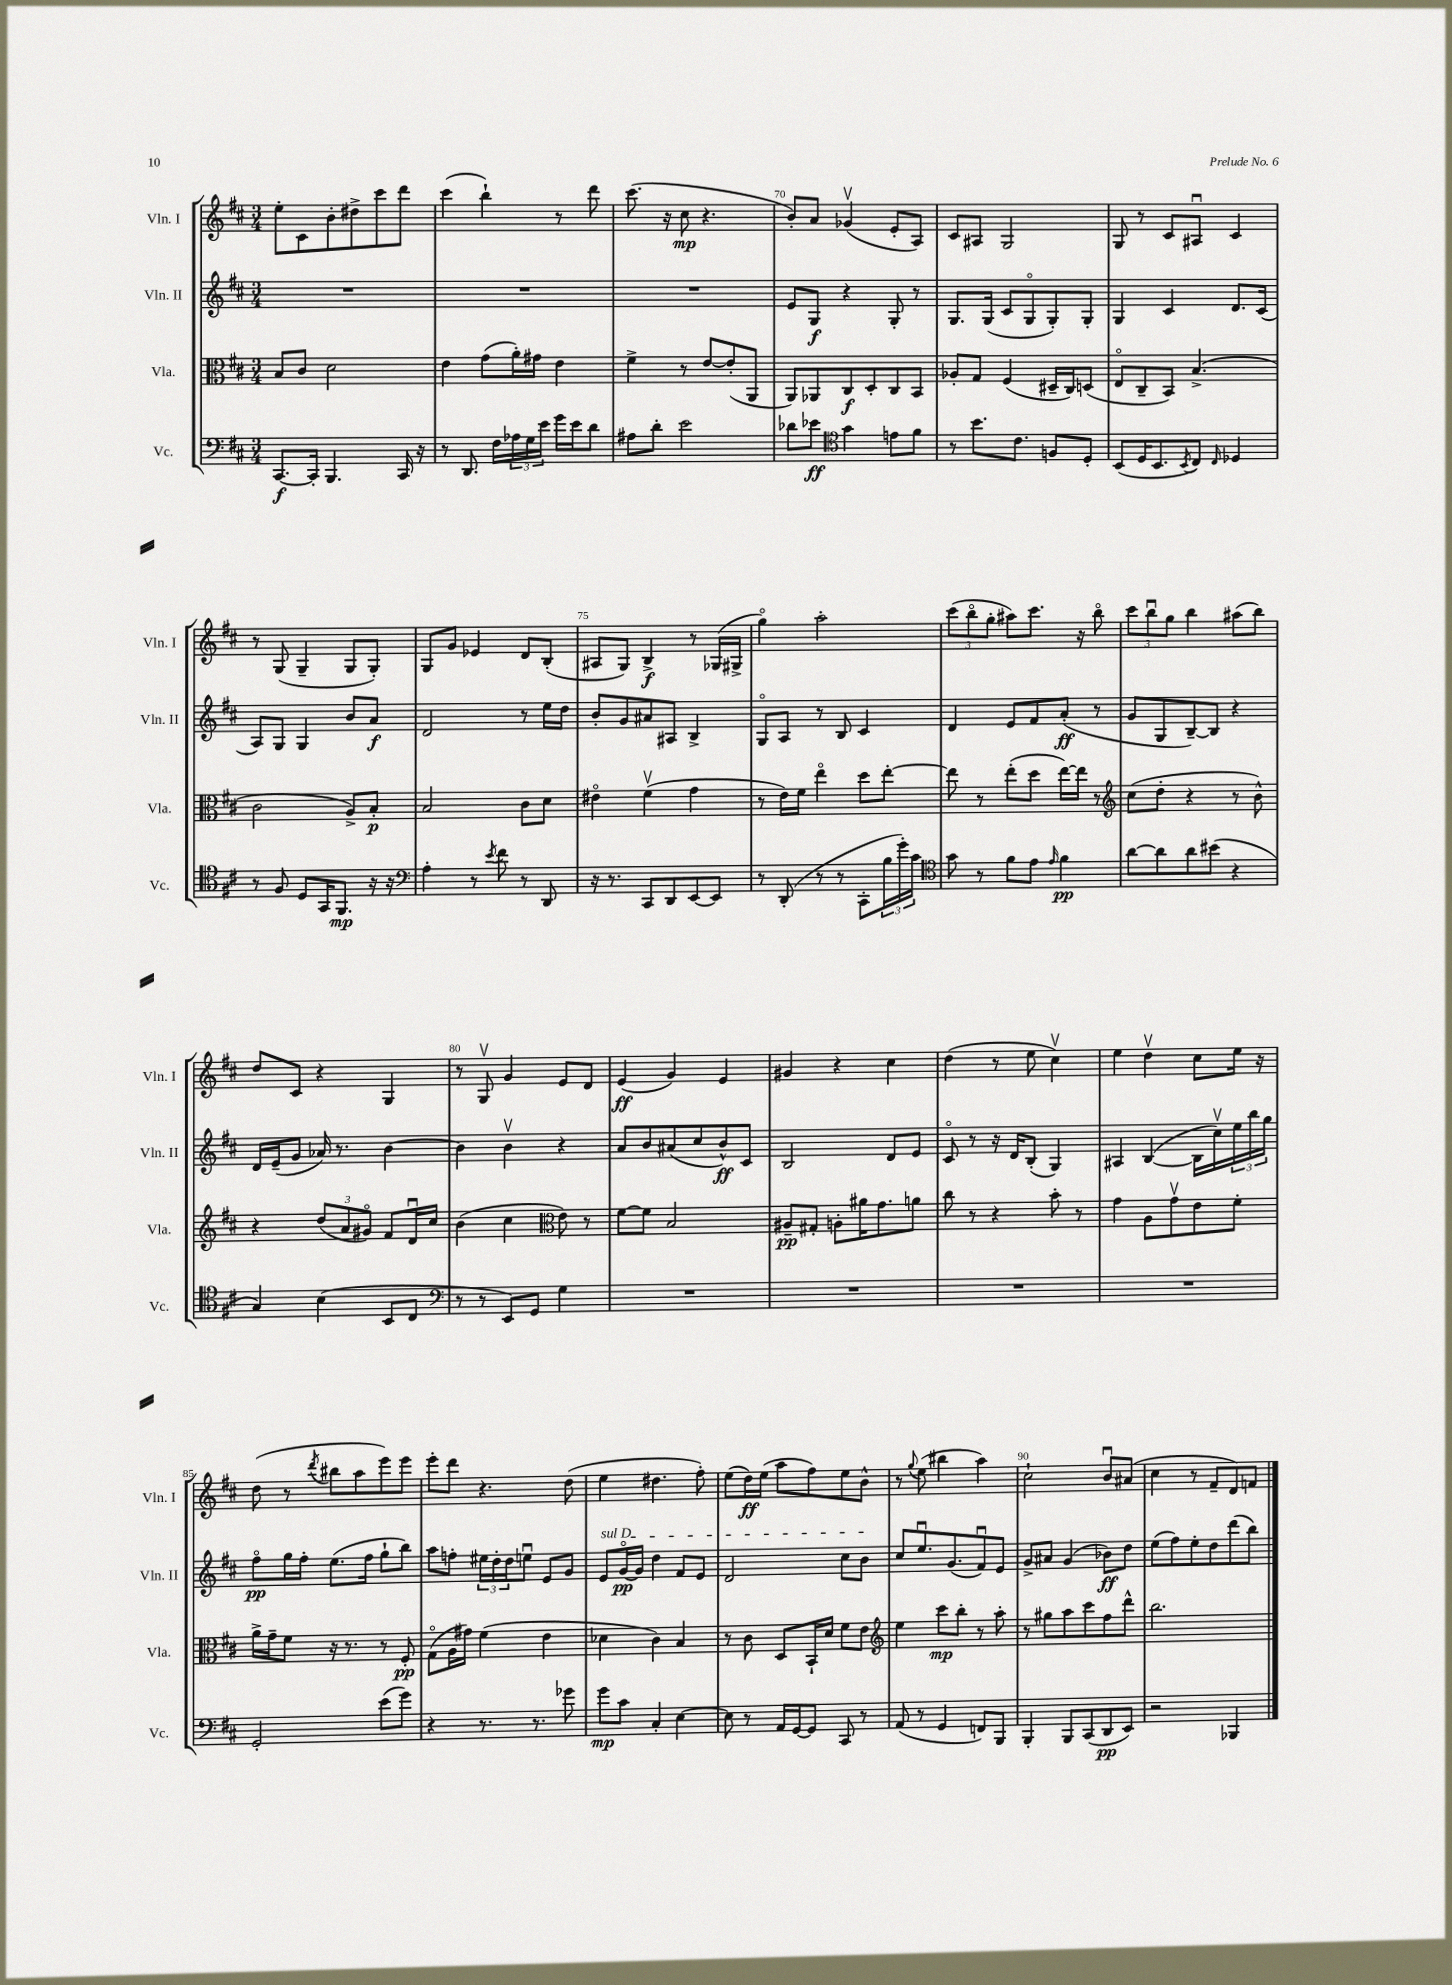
<<
\new StaffGroup <<
\new Staff = "s0" \with { instrumentName = "Vln. I" shortInstrumentName = "Vln. I" } {
    \clef treble \key d \major \numericTimeSignature \time 3/4
    e''8-. cis'8 b'8-. dis''8-> cis'''8 d'''8 |
    cis'''4( b''4-!) r8 d'''8 |
    cis'''8.( r16 cis''8\mp r4. |
    b'8-.) a'8 ges'4\upbow( e'8-. a8) |
    cis'8 ais8 g2 |
    g8 r8 cis'8 ais8\downbow cis'4 |
    r8 g8( g4-- g8 g8-.) |
    g8 g'8 ees'4 d'8 b8-.( |
    ais8 g8) b4->\f r8 ges16( gis16-> |
    g''4\flageolet) a''2-. |
    \tuplet 3/2 { cis'''8( b''8\flageolet g''8-. } ais''8) cis'''8. r16 b''8\flageolet |
    \tuplet 3/2 { cis'''8 b''8\downbow g''8 } b''4 ais''8( b''8) |
    d''8 cis'8 r4 g4 |
    r8 g8\upbow g'4 e'8 d'8 |
    e'4\ff( g'4) e'4 |
    gis'4 r4 cis''4 |
    d''4( r8 e''8 cis''4\upbow) |
    e''4 d''4\upbow cis''8 e''16 r16 |
    d''8( r8 \acciaccatura { d'''8 } bis''8 a''8 e'''8) e'''8 |
    e'''8-. d'''8 r4. d''8( |
    e''4 dis''4. fis''8-.) |
    e''8( d''16\ff) e''16( a''8 fis''8) e''8 b'8-^ |
    r8 \appoggiatura { g''8 } e''8( bis''4 a''4) |
    cis''2-! b'8\downbow ais'8( |
    cis''4 r8 fis'8-- d'8) f'8 \bar "|." |
}
\new Staff = "s1" \with { instrumentName = "Vln. II" shortInstrumentName = "Vln. II" } {
    \clef treble \key d \major \numericTimeSignature \time 3/4
    R2. |
    R2. |
    R2. |
    e'8 g8\f r4 g8-. r8 |
    g8. g16( cis'8 g8\flageolet g8-.) g8-. |
    g4 cis'4 d'8. cis'16( |
    a8) g8 g4 b'8 a'8\f |
    d'2 r8 e''16 d''16 |
    b'8-. g'8 ais'8 ais8 b4-> |
    g8\flageolet a8 r8 b8 cis'4 |
    d'4 e'8 fis'8 a'8-.\ff( r8 |
    g'8 g8 b8~--) b8 r4 |
    d'16 e'16--( g'8 aes'16) r8. b'4~ |
    b'4 b'4\upbow r4 |
    a'8 b'8 ais'8( cis''8 b'8-^\ff) cis'8 |
    b2 d'8 e'8 |
    cis'8\flageolet r8 r16 d'16 b8-.( g4) |
    ais4 b4~( b16 cis''16\upbow) \tuplet 3/2 { e''16 b''16 g''16 } |
    fis''8\flageolet\pp g''16 fis''16-. e''8.( fis''16 g''8-! b''8) |
    a''8 f''8-. \tuplet 3/2 { eis''16 d''16-. d''16 } e''8\downbow e'8 g'8 |
    \once \override TextSpanner.bound-details.left.text = \markup { \italic "sul D" } e'8\startTextSpan g'16~\flageolet\pp g'16 d''4 fis'8 e'8 |
    d'2 cis''8 b'8\stopTextSpan |
    cis''8 e''8.\downbow g'8.( fis'8\downbow) e'8 |
    g'8-> ais'8 g'4( bes'8\ff) d''8 |
    e''8( fis''8) e''8-. d''8 d'''8( b''8) \bar "|." |
}
\new Staff = "s2" \with { instrumentName = "Vla." shortInstrumentName = "Vla." } {
    \clef alto \key d \major \numericTimeSignature \time 3/4
    b8 cis'8 d'2 |
    e'4 g'8( a'16-.) gis'16 e'4 |
    fis'4-> r8 e'8~ e'8-.( a,8 |
    a,8) aes,8 cis8\f d8-. cis8 b,8 |
    aes8-. g8 fis4( dis16-- cis16) d8( |
    e8\flageolet cis8-- b,8) b4.->( |
    cis'2 a8->) b8-.\p |
    b2 cis'8 d'8 |
    eis'4\flageolet fis'4\upbow( g'4 |
    r8 e'16) fis'16 e''4\flageolet d''8 e''8~-. |
    e''8 r8 e''8-.( d''8 e''16~) e''16 r8 |
    \clef treble cis''8( d''8-. r4 r8 b'8-^) |
    r4 \tuplet 3/2 { d''8( a'8 gis'8\flageolet) } fis'8 d'16\downbow cis''16 |
    b'4( cis''4 \clef alto e'8) r8 |
    fis'8~ fis'8 b2 |
    ais8--\pp gis8-. a8-. ais'16 g'8. a'8 |
    cis''8 r8 r4 b'8-. r8 |
    g'4 a8 g'8\upbow e'8 fis'8-. |
    a'16-> g'16-- fis'8 r16 r8. r8 fis8-.\pp |
    g8\flageolet( a16 gis'16) fis'4( e'4 |
    des'4 cis'4) b4 |
    r8 cis'8 d8 b,16-! d'16 fis'8 e'8 |
    \clef treble e''4 cis'''8\mp b''8-. r8 a''8-. |
    r8 gis''8 a''8 cis'''8 fis''8 d'''8-^ |
    b''2. \bar "|." |
}
\new Staff = "s3" \with { instrumentName = "Vc." shortInstrumentName = "Vc." } {
    \clef bass \key d \major \numericTimeSignature \time 3/4
    cis,8.~\f cis,16-. b,,4. cis,16 r16 |
    r8 d,8. fis16 \tuplet 3/2 { aes16 g16 e'16 } g'16 e'16 d'8 |
    ais8 d'8-. e'2 |
    des'8 ees'8\ff \clef tenor g'4 e'8 fis'8 |
    r8 b'8. cis'8. f8 d8-. |
    b,8( d16 b,8. \acciaccatura { b,8 } cis8) \grace { cis16 } des4 |
    r8 fis8 d8 g,16 fis,8.\mp r16 r16 |
    \clef bass a4-. r8 \acciaccatura { e'8 } fis'8 r8 d,8 |
    r16 r8. cis,8 d,8 e,8~ e,8 |
    r8 d,8-.( r8 r8 cis,8-. \tuplet 3/2 { b16 g'16-.) cis'16 } |
    \clef tenor g'8 r8 fis'8 e'8 \grace { e'16 } fis'4\pp |
    a'8~ a'8 a'8 bis'8( r4 |
    g4) b4( b,8 cis8 |
    \clef bass r8 r8 e,8) g,8 g4 |
    R2. |
    R2. |
    R2. |
    R2. |
    g,2-. e'8( g'8) |
    r4 r8. r8. ges'8 |
    g'8\mp cis'8 cis4-. e4~ |
    e8 r8 a,16 g,16~ g,8 cis,8 r8 |
    a,8( r8 g,4 f,8) b,,8 |
    b,,4-. b,,8 cis,8( d,8\pp e,8) |
    r2 bes,,4 \bar "|." |
}
>>
>>
\layout { \context { \Score currentBarNumber = #67 \override BarNumber.break-visibility = ##(#f #t #t) barNumberVisibility = #(every-nth-bar-number-visible 5) } }
